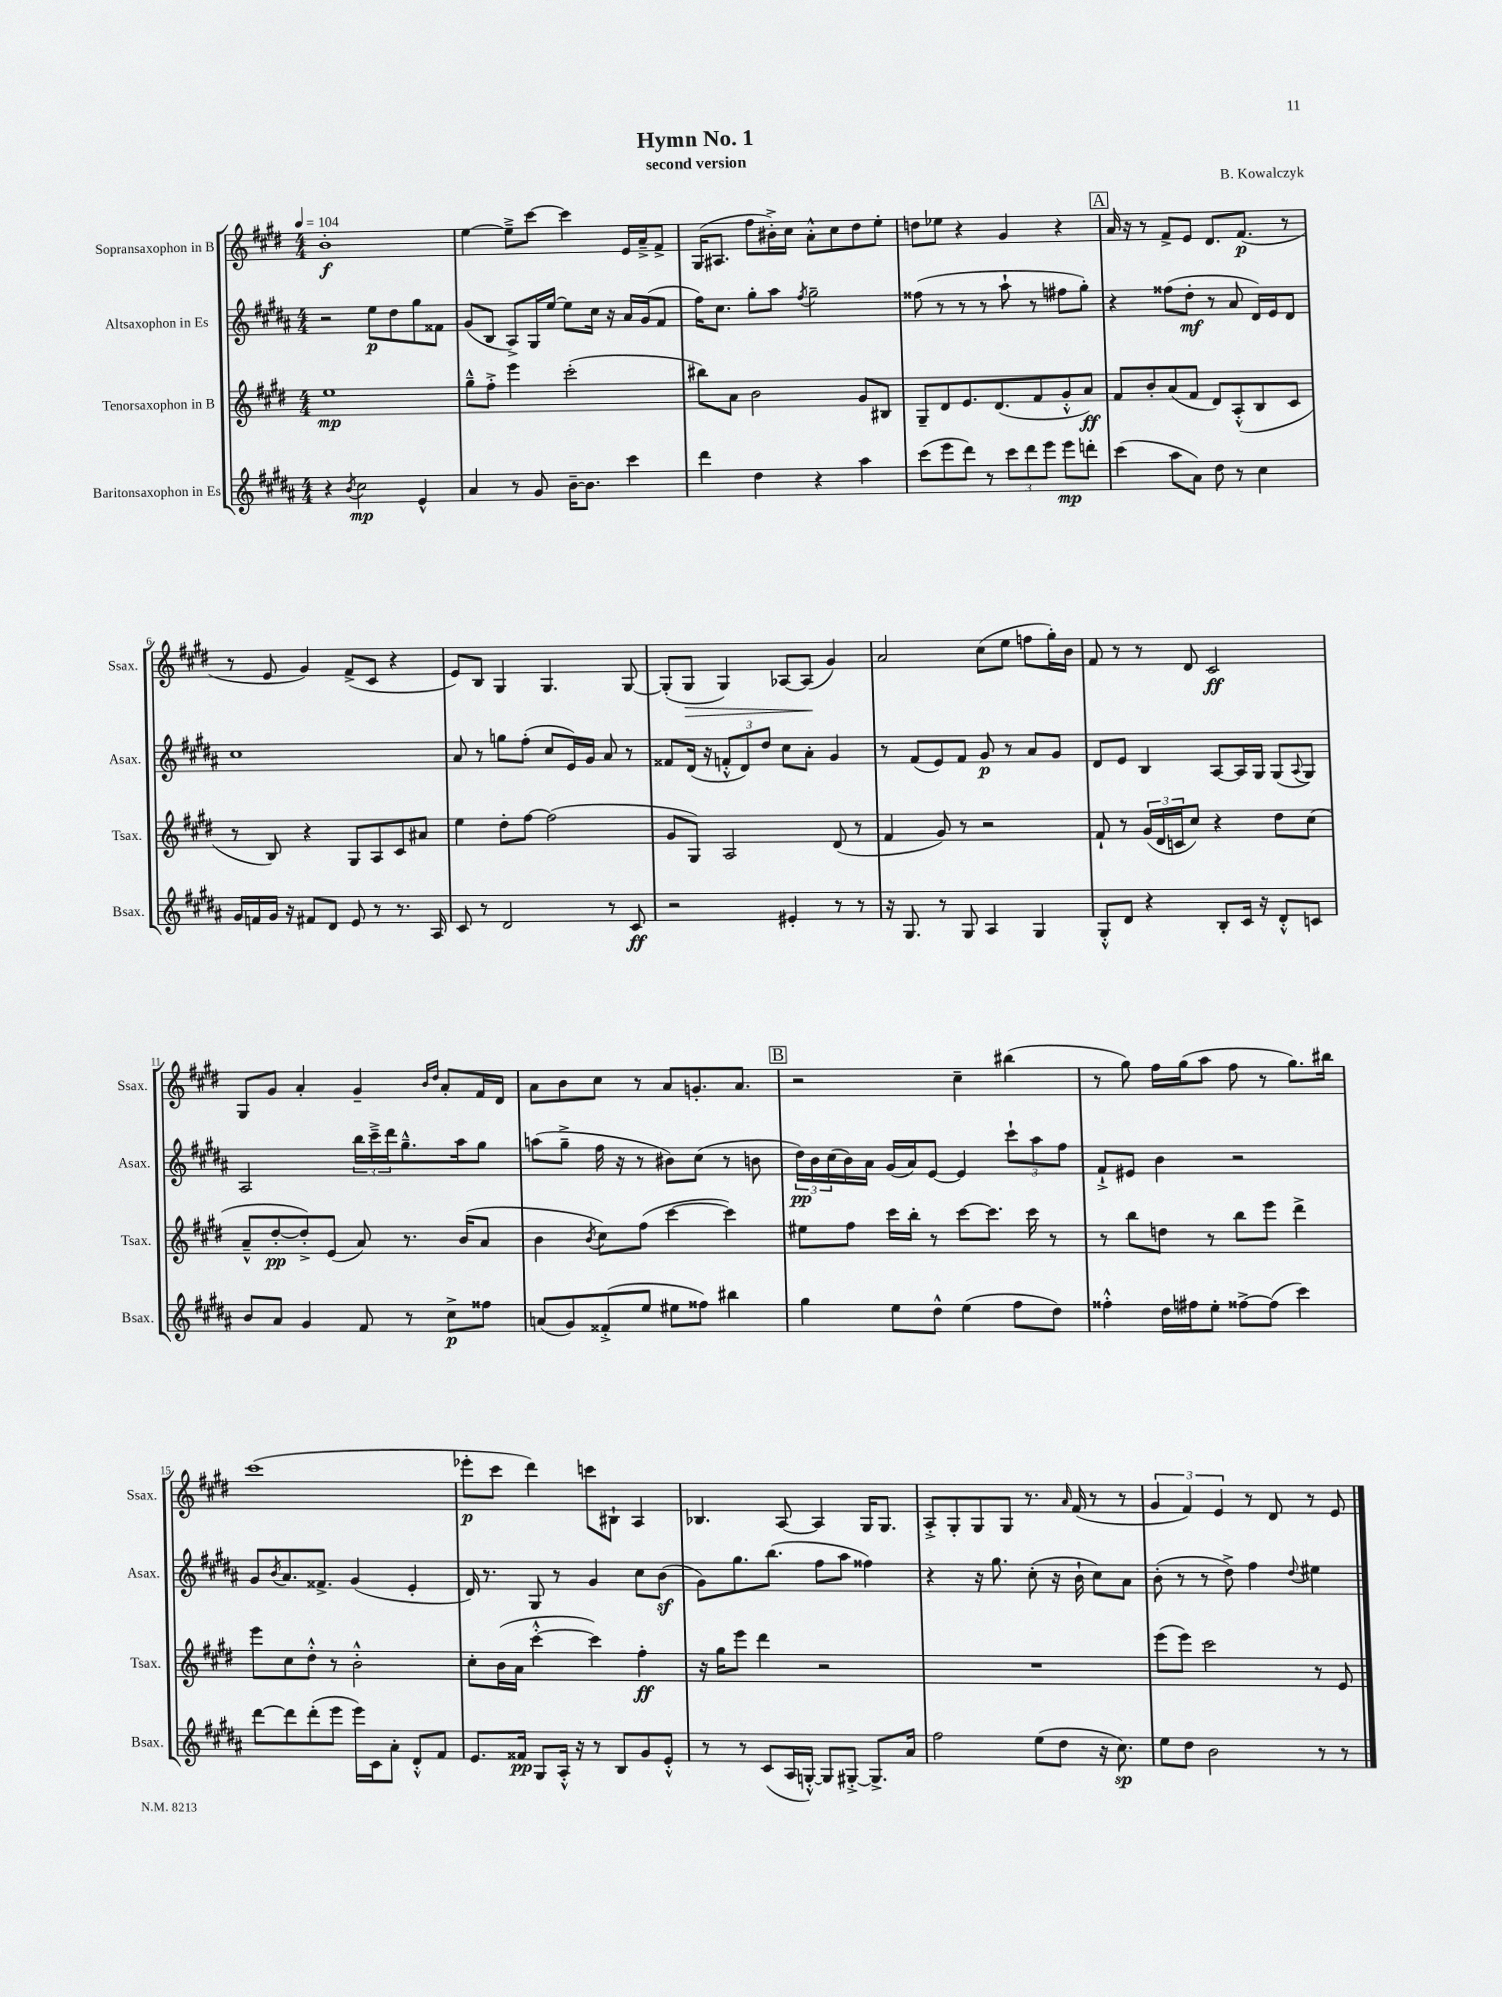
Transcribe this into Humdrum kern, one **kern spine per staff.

**kern	**kern	**kern	**kern
*staff4	*staff3	*staff2	*staff1
*clefG2	*clefG2	*clefG2	*clefG2
*k[f#c#g#d#a#]	*k[f#c#g#d#]	*k[f#c#g#d#a#]	*k[f#c#g#d#]
*M4/4	*M4/4	*M4/4	*M4/4
*MM104	*MM104	*MM104	*MM104
4r	1ee	2r	1b'
8qb	.	.	.
2cc#	.	.	.
.	.	8ee	.
.	.	8dd#	.
4e^^	.	8gg#	.
.	.	8f##	.
=	=	=	=
4a#	8gg#~^^	(8g#	[4ee
.	8ff#'^	8B	.
8r	4eee	8A#^)	8ee~^]
8g#	.	16G#	[8ccc#
.	.	[16ee	.
[16b~	(2ccc#'	8ee]	4ccc#]
8.b]	.	.	.
.	.	16cc#	.
.	.	16r	.
4ccc#	.	16a#	16e
.	.	(16g#	16a~^
.	.	8f#	8f#^
=	=	=	=
4ddd#	8bb#)	16ff#)	(16G#
.	.	8.cc#	8.A#
.	8a	.	.
4dd#	2b	8gg#'	8ff#
.	.	8aa#	16b#'^)
.	.	.	16cc#
.	.	8qff#	.
4r	.	2gg#~	8a'^^
.	.	.	8cc#
4aa#	8g#	.	8dd#
.	8B#	.	8ee'
=	=	=	=
(8ccc#	8G#~	(8ff##	8dd
8eee	8d#	8r	8ee-
8ddd#)	8.e	8r	4r
8r	.	8r	.
.	(8.d#	.	.
12ccc#	.	8aa#`	4g#
12ddd#	.	.	.
.	8f#	8r	.
12eee	.	.	.
8eee	8g#'^^	8ff#	4r
8ddd'	8a)	8gg#')	.
=	=	=	=
(4ccc#	8f#	4r	16a
.	.	.	16r
.	8b'	.	8r
8aa#	(8a	(8ff##	8f#^
8a#)	8f#	8dd#'	8e
8dd#	8d#)	8r	8.d#
8r	(8A'^^	8a#	.
.	.	.	(8.f#
4cc#	8B	16d#)	.
.	.	16e	.
.	8c#	8d#	8r
=	=	=	=
16g#	8r	1cc#	8r
16f	.	.	.
16g#	8B)	.	8e
16r	.	.	.
8f#	4r	.	4g#)
8d#	.	.	.
8e	8G#	.	(8f#^
8r	8A	.	8c#
8.r	8c#	.	4r
.	8a#	.	.
16A#	.	.	.
=	=	=	=
8c#	4ee	8a#	8e)
8r	.	8r	8B
2d#	8dd#'	8gg	4G#
.	[8ff#	(8ff#'	.
.	(2ff#]	8cc#	4.G#
.	.	16e)	.
.	.	16g#	.
8r	.	8a#	.
8c#	.	8r	[8G#
=	=	=	=
2r	8g#	8f##	(8G#']
.	8G#)	(16d#	8G#
.	.	16r	.
.	2A	12f'^^	4G#)
.	.	12d#)	.
.	.	12dd#	.
4e#'	.	8cc#	[8A-
.	.	8a#'	(8A-]
8r	(8d#	4g#	4g#)
8r	8r	.	.
=	=	=	=
16r	4f#	8r	2a
8.G#	.	.	.
.	.	(8f#	.
8r	8g#)	8e)	.
8G#	8r	8f#	.
4A#	2r	8g#	(8cc#
.	.	8r	8ee
4G#	.	8a#	8ff
.	.	8g#	16gg#')
.	.	.	16b
=	=	=	=
8G#'^^	8f#`	8d#	8f#
8d#	8r	8e	8r
4r	(24g#	4B	8r
.	24d#	.	.
.	24c	.	.
.	8cc#)	.	8d#
8B'	4r	[8A#	2c#
16c#	.	16A#]	.
16r	.	16G#	.
8d#'^^	8dd#	(8G#	.
.	.	8qqA#	.
8c	(8cc#	8G#)	.
=	=	=	=
8b	8a~^^	2A#	8G#
8a#	[8dd#'	.	8g#
4g#	8dd#'^])	.	4a'
.	(8e	.	.
8f#	8a)	24bb	4g#~
.	.	24ccc#~^	.
.	.	24ddd#	.
8r	8.r	8.gg#~^^	.
.	.	.	16qqb
.	.	.	16qqdd#
8cc#^	.	.	8a'
.	(16b	16aa#	.
8ff##	8a	8gg#	16f#
.	.	.	16d#
=	=	=	=
(8a	4b	(8aa	8a
8g#)	.	8gg#~^	8b
.	8qb	.	.
(8f##'^	8cc#)	16ff#	8cc#
.	.	16r	.
8ee	(8ff#	8r	8r
8ee#	[4ccc#	8b#)	8a
8ff##)	.	(8cc#	8.g'
4bb#	4ccc#])	8r	.
.	.	.	8.a
.	.	8b	.
=	=	=	=
4gg#	8ee#	24dd#)	2r
.	.	24b	.
.	.	(24cc#	.
.	8ff#	16b)	.
.	.	16a#	.
8ee	16ccc#	(16g#	.
.	16bb'	16a#)	.
8dd#^^	8r	[8e	.
(4ee	[8ccc#	4e]	4cc#~
.	8.ccc#]	.	.
8ff#	.	12ccc#`	(4bb#
.	16ccc#	.	.
.	.	12aa#	.
8dd#)	8r	.	.
.	.	12ff#	.
=	=	=	=
4ff##'^^	8r	8f#`^	8r
.	8bb	8e#	8gg#)
16dd#	8dd	4b	16ff#
16ff#	.	.	(16gg#
8ee'	8r	.	8aa
[8ff##^	8bb	2r	8ff#
(8ff##]	8eee	.	8r
4ccc#)	4ddd#^	.	8.gg#)
.	.	.	16bb#
=	=	=	=
[8ddd#	8eee	8g#	(1ccc#
.	.	8qb	.
8ddd#]	8cc#	8.a#	.
(8ddd#'	8dd#'^^	.	.
.	.	8.f##^	.
8eee	8r	.	.
16eee)	2b'^^	(4g#	.
16c#	.	.	.
8a#'	.	.	.
8d#'^^	.	4e'	.
8f#	.	.	.
=	=	=	=
8.e	8cc#'	16d#)	8eee-'
.	.	8.r	.
.	(16b	.	8ccc#
16f##	16a	.	.
8G#	[4ccc#'^^	8G#	4ddd#)
16A#'^^	.	8r	.
16r	.	.	.
8r	4ccc#])	4g#	8ccc
8B	.	.	8B#`
8g#	4ff#'	8cc#	4A
8e'^^	.	(8b	.
=	=	=	=
8r	16r	8g#)	4.B-
.	16gg#	.	.
8r	8eee	8.gg#	.
(8c#	4ddd#	.	.
.	.	(8.bb	.
16A#	.	.	[8A
[16G'^^)	.	.	.
8G]	2r	8ff#	4A]
[8G#'^	.	8aa#	.
8.G#^]	.	4ff##)	16G#
.	.	.	8.G#
16a#	.	.	.
=	=	=	=
2ff#	1r	4r	8A'^
.	.	.	8G#'
.	.	16r	8G#
.	.	8.gg#	.
.	.	.	8G#
(8ee	.	(8cc#'	8.r
8dd#	.	16r	.
.	.	.	16qqa
.	.	16b`	(16f#
16r	.	8cc#)	8r
8.cc#)	.	.	.
.	.	8a#	8r
=	=	=	=
8ee	(8eee	(8b'	6g#
8dd#	8eee)	8r	.
.	.	.	6f#)
2b	2ccc#	8r	.
.	.	.	6e
.	.	8dd#^)	.
.	.	4ff#	8r
.	.	.	8d#
.	.	8qqdd#	.
8r	8r	4ee#	8r
8r	8e	.	8e
==	==	==	==
*-	*-	*-	*-
